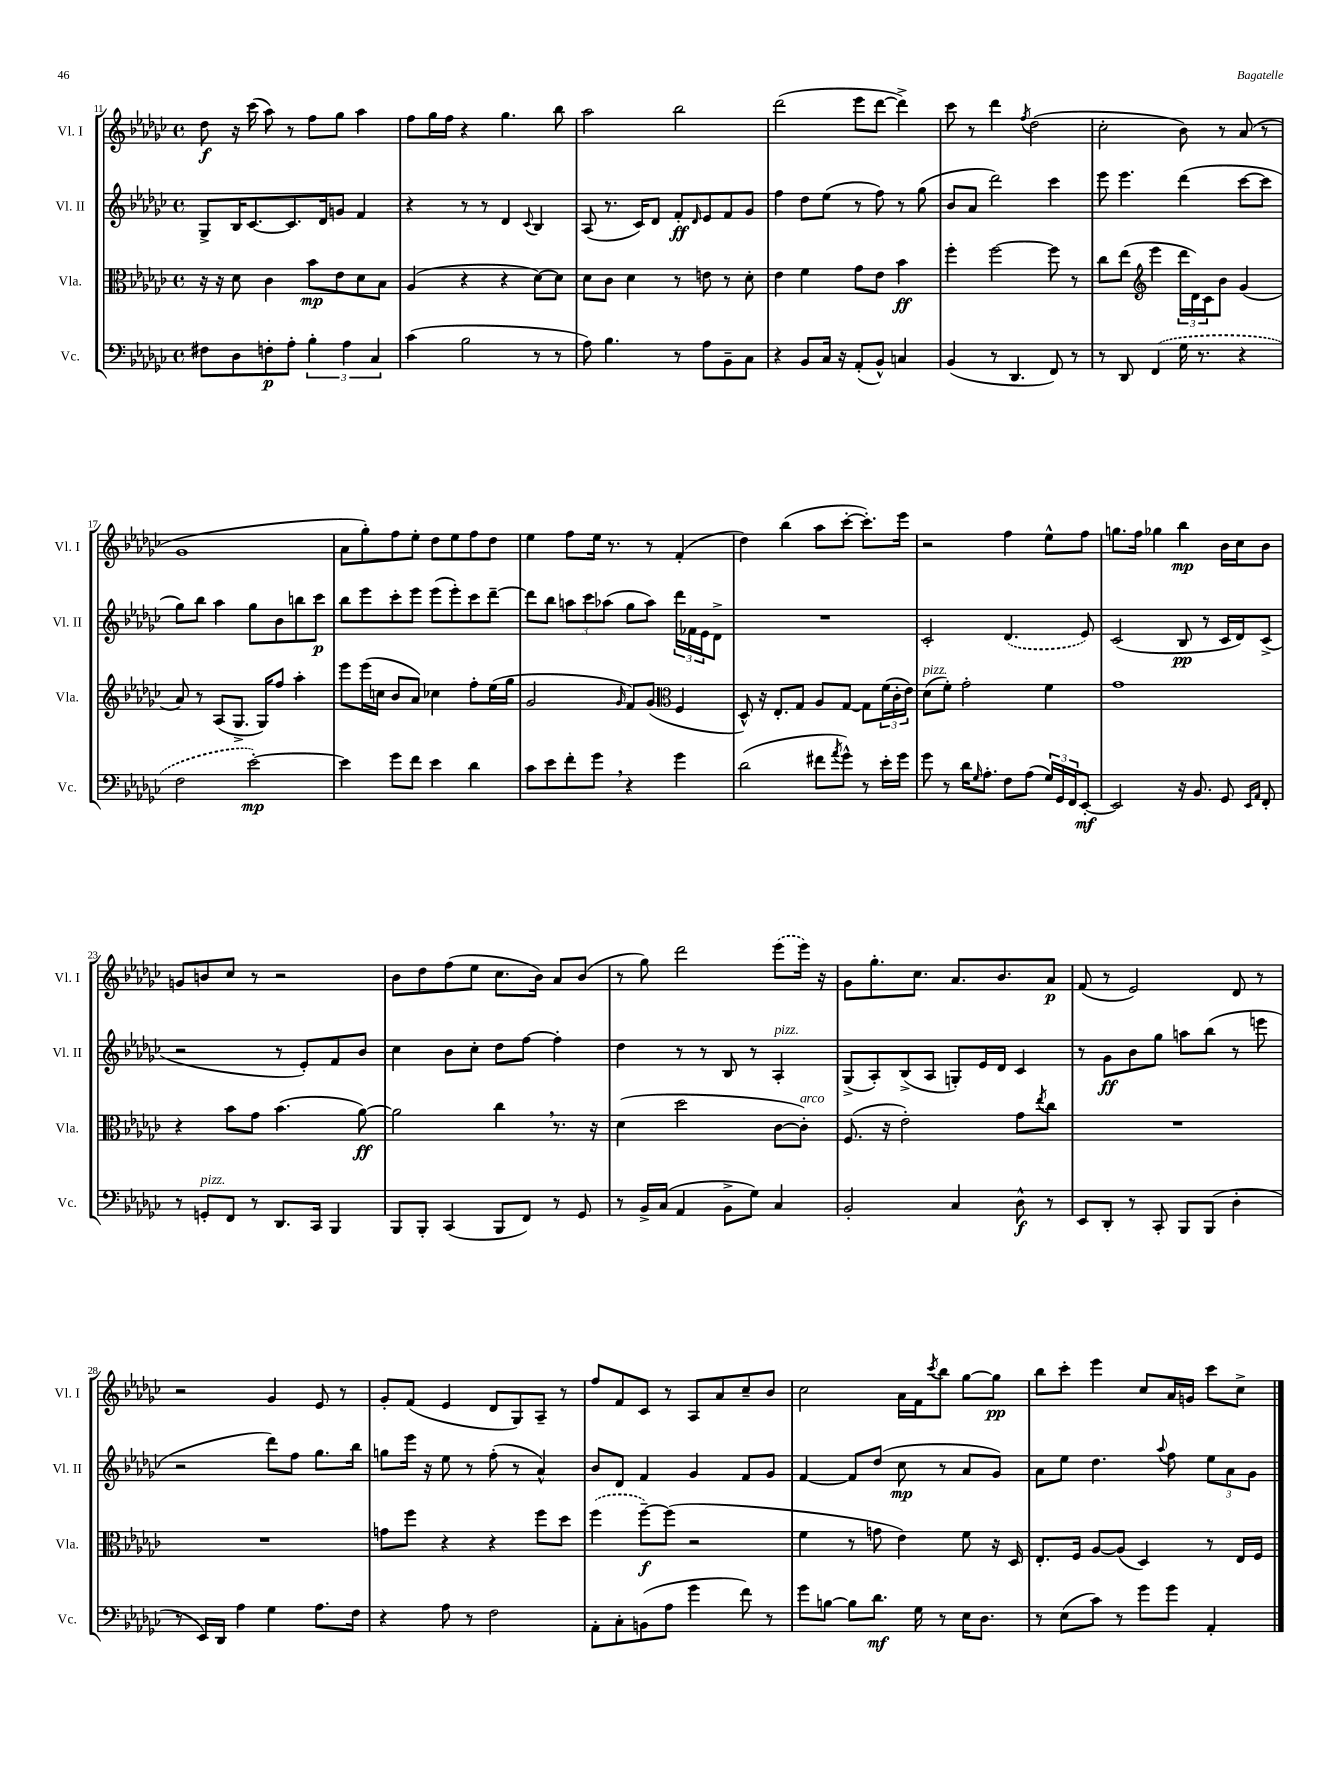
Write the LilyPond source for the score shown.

<<
\new StaffGroup <<
\new Staff = "s0" \with { instrumentName = "Vl. I" shortInstrumentName = "Vl. I" } {
    \clef treble \key ges \major \defaultTimeSignature \time 4/4
    des''8\f r16 ces'''16( aes''8) r8 f''8 ges''8 aes''4 |
    f''8 ges''16 f''16 r4 ges''4. bes''8 |
    aes''2 bes''2 |
    des'''2( ees'''8 des'''8~ des'''4->) |
    ces'''8 r8 des'''4 \acciaccatura { f''8 } des''2( |
    ces''2-. bes'8) r8 aes'8( r8 |
    ges'1 |
    aes'8 ges''8-.) f''8 ees''8-. des''8 ees''8 f''8 des''8 |
    ees''4 f''8 ees''16 r8. r8 f'4-.( |
    des''4) bes''4( aes''8 ces'''8~-. ces'''8.-.) ees'''16 |
    r2 f''4 ees''8-^ f''8 |
    g''8. f''16 ges''4 bes''4\mp bes'16 ces''16 bes'8 |
    g'8 b'8 ces''8 r8 r2 |
    bes'8 des''8 f''8( ees''8 ces''8. bes'16) aes'8 bes'8( |
    r8 ges''8) des'''2 \once \slurDashed ees'''8( ees'''16) r16 |
    ges'8 ges''8.-. ces''8. aes'8. bes'8. aes'8\p |
    f'8( r8 ees'2) des'8 r8 |
    r2 ges'4 ees'8 r8 |
    ges'8-. f'8( ees'4 des'8 ges8) aes8-- r8 |
    f''8 f'8 ces'8 r8 aes8 aes'8 ces''8-- bes'8 |
    ces''2 aes'16 f'16 \acciaccatura { ces'''8 } bes''8 ges''8~ ges''8\pp |
    bes''8 ces'''8-. ees'''4 ces''8 aes'16 g'16 ces'''8 ces''8-> \bar "|." |
}
\new Staff = "s1" \with { instrumentName = "Vl. II" shortInstrumentName = "Vl. II" } {
    \clef treble \key ges \major \defaultTimeSignature \time 4/4
    ges8-> bes16 ces'8.~ ces'8. des'16 g'8 f'4 |
    r4 r8 r8 des'4 \appoggiatura { ces'8 } bes4 |
    aes8( r8. ces'16) des'8 f'8-.\ff \grace { des'16 } ees'8 f'8 ges'8 |
    f''4 des''8 ees''8( r8 f''8) r8 ges''8( |
    bes'8 aes'8 des'''2) ces'''4 |
    ees'''8 ees'''4. des'''4( ces'''8~ ces'''8 |
    ges''8) bes''8 aes''4 ges''8 bes'8 b''8 ces'''8\p |
    bes''8 ees'''8 ces'''8-. ees'''8 ees'''8( ees'''8-.) ces'''8 des'''8~-- |
    des'''8 bes''8 \tuplet 3/2 { a''8 ces'''8 aes''8( } ges''8 aes''8) \tuplet 3/2 { des'''16 fes'16 ees'16 } des'8-> |
    R1 |
    ces'2-. \once \slurDashed des'4.( ees'8) |
    ces'2( bes8\pp r8 ces'16 des'16) ces'8->( |
    r2 r8 ees'8-.) f'8 bes'8 |
    ces''4 bes'8 ces''8-. des''8 f''8~ f''4-. |
    des''4 r8 r8 bes8 r8 aes4-.^\markup { \italic "pizz." } |
    ges8->( aes8-.) bes8->( aes8 g8-.) ees'16 des'16 ces'4 |
    r8 ges'8\ff bes'8 ges''8 a''8 bes''8( r8 e'''8 |
    r2 des'''8) f''8 ges''8. bes''16 |
    g''8 ees'''16 r16 ees''8 r8 f''8-.( r8 aes'4-^) |
    bes'8 des'8 f'4 ges'4 f'8 ges'8 |
    f'4~ f'8 des''8( ces''8\mp r8 aes'8 ges'8) |
    aes'8 ees''8 des''4. \appoggiatura { aes''8 } f''8 \tuplet 3/2 { ees''8 aes'8 ges'8 } \bar "|." |
}
\new Staff = "s2" \with { instrumentName = "Vla." shortInstrumentName = "Vla." } {
    \clef alto \key ges \major \defaultTimeSignature \time 4/4
    r16 r16 des'8 ces'4 bes'8\mp ees'8 des'8 bes8 |
    aes4( r4 r4 des'8~) des'8 |
    des'8 ces'8 des'4 r8 e'8 r8 des'8-. |
    ees'4 f'4 ges'8 ees'8 bes'4\ff |
    f''4-. f''2~ f''8 r8 |
    ces''8 ees''8( \clef treble ees'''4 \tuplet 3/2 { des'''16 des'16) ces'16 } bes'8 ges'4( |
    aes'8) r8 aes8( ges8.-> ges16) f''8 aes''4-. |
    ees'''8 ees'''16( c''16 bes'8 aes'8) ces''4 f''8-. ees''16( ges''16 |
    ges'2 \grace { ges'16 } f'8) ges'8( \clef alto f4 |
    des8-^) r16 ees8.-. ges8 aes8 ges8~ ges8 \tuplet 3/2 { f'16( ces'16-. ees'16) } |
    des'8^\markup { \italic "pizz." }( f'8-.) ges'2-. f'4 |
    ges'1 |
    r4 bes'8 ges'8 bes'4.( aes'8~\ff) |
    aes'2 ces''4 \breathe r8. r16 |
    des'4( des''2 ces'8~ ces'8-.^\markup { \italic "arco" }) |
    f8.( r16 ees'2-.) ges'8 \acciaccatura { ees''8 } ces''8 |
    R1 |
    R1 |
    g'8 f''8 r4 r4 f''8 des''8 |
    \once \slurDashed f''4( f''8~--\f) f''8( r2 |
    f'4 r8 g'8 ees'4) f'8 r16 des16 |
    ees8.-. f16 aes8~ aes8( des4) r8 ees16 f16 \bar "|." |
}
\new Staff = "s3" \with { instrumentName = "Vc." shortInstrumentName = "Vc." } {
    \clef bass \key ges \major \defaultTimeSignature \time 4/4
    fis8 des8 f8-.\p aes8-. \tuplet 3/2 { bes4-. aes4 ces4 } |
    ces'4( bes2 r8 r8 |
    aes8) bes4. r8 aes8 bes,8-- ces8 |
    r4 bes,8 ces16 r16 aes,8-.( bes,8-^) c4 |
    bes,4( r8 des,4. f,8) r8 |
    r8 des,8 \once \slurDashed f,4( ges16 r8. r4 |
    f2 ees'2~-.\mp) |
    ees'4 ges'8 f'8 ees'4 des'4 |
    ces'8 ees'8 f'8-. ges'8 \breathe r4 ges'4 |
    des'2( fis'8 \acciaccatura { aes'8 } ges'8-^) r8 ees'16-. ges'16 |
    ges'8 r8 des'16 \grace { ges16 } aes8.-. f8 aes8( \tuplet 3/2 { ges16) ges,16 f,16 } ees,8~-.\mf |
    ees,2 r16 bes,8. ges,8 \grace { ees,16 aes,16 } f,8-. |
    r8 g,8-.^\markup { \italic "pizz." } f,8 r8 des,8. ces,16 bes,,4 |
    bes,,8 bes,,8-. ces,4( bes,,8 f,8) r8 ges,8 |
    r8 bes,16-> ces16( aes,4 bes,8-> ges8) ces4 |
    bes,2-. ces4 des8-^\f r8 |
    ees,8 des,8-. r8 ces,8-. bes,,8 bes,,8( des4-. |
    r8 ees,16) des,16 aes4 ges4 aes8. f16 |
    r4 aes8 r8 f2 |
    aes,8-. ces8-. b,8( aes8 ges'4 f'8) r8 |
    ges'8 b8~ b8 des'8.\mf ges16 r8 ees16 des8. |
    r8 ees8( ces'8) r8 ges'8 ges'8 aes,4-. \bar "|." |
}
>>
>>
\layout { \context { \Score currentBarNumber = #11 } }
